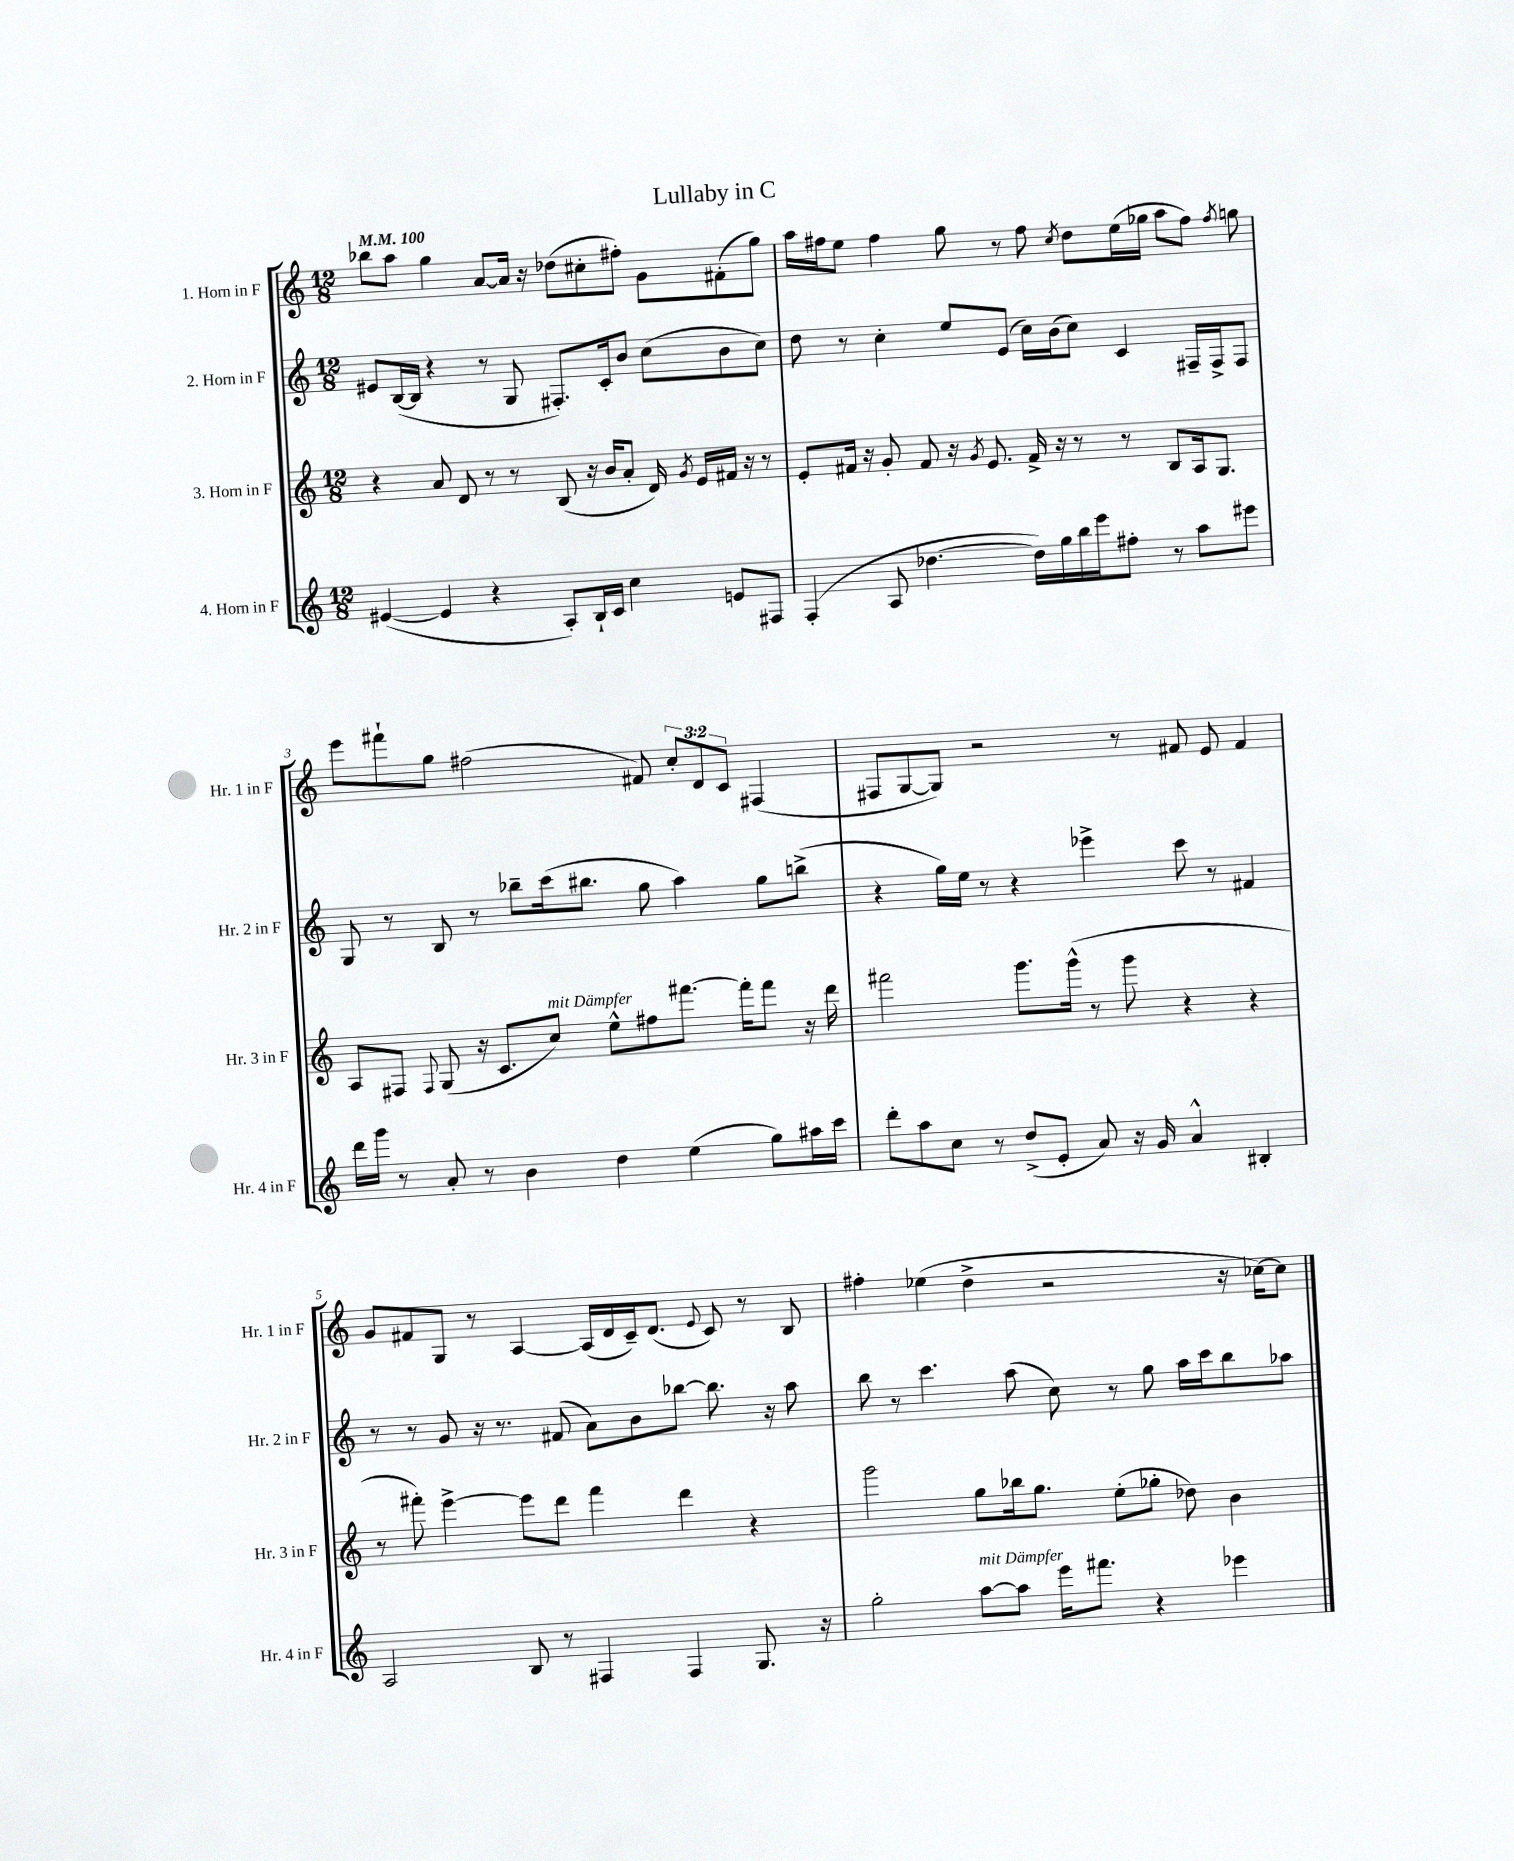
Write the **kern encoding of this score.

**kern	**kern	**kern	**kern
*part4	*part3	*part2	*part1
*staff4	*staff3	*staff2	*staff1
*I"4. Horn in F	*I"3. Horn in F	*I"2. Horn in F	*I"1. Horn in F
*I'Hr. 4 in F	*I'Hr. 3 in F	*I'Hr. 2 in F	*I'Hr. 1 in F
*clefG2	*clefG2	*clefG2	*clefG2
*k[]	*k[]	*k[]	*k[]
*M12/8	*M12/8	*M12/8	*M12/8
*MM100	*MM100	*MM100	*MM100
=1	=1	=1	=1
([4e#X/	4r	8e#X/L	8bb-X\L
.	.	([16B/L	8aa\J
.	.	16B/JJ]	.
4e#/]	8a/	4r	4gg\
.	8d/	.	.
4r	8r	8r	[8a/L
.	8r	8G/	16a/Jk]
.	.	.	16r
8A'/L)	(8B/	8.F#X'/L)	(8dd-X\L
16B`/L	16r	.	8cc#X'\
16c/JJ	16b/KL	16c'/k	.
4cc\	8a'/J	8b/J	8ff#X'\J)
.	16d/)	(8cc\L	8g\L
.	8qg/	.	.
.	16e/LL	.	.
8en/L	16f#X/JJ	8b\	(8f#X'\
.	16r	.	.
8F#X/J	8r	8cc\J)	8gg\J)
=2	=2	=2	=2
(4F'/	8e'/L	8dd\	16aa\LL
.	.	.	16ff#X\J
.	16f#X/Jk	8r	8ee\J
.	16r	.	.
8A/	8g'/	4cc'\	4ff#\
[4.dd-X\	8f#/	.	.
.	16r	8ee/L	8gg\
.	8qg/	.	.
.	8.e/	.	.
.	.	(8e/J	8r
16dd-\LL])	16f#^/	16cc\LL)	8ff#\
16gg\	16r	(16b\J	.
.	.	.	8qcc/
16bb\	8r	8cc\J)	8dd\L
16eee\J	.	.	.
8ff#X'\J	8r	4c/	(16ee\L
.	.	.	16gg-X\JJ
8r	8B/L	.	8aa\L
8aa\L	16A/k	16F#X~/LL	8ff#\J)
.	8.G/J	16F#^/J	.
.	.	.	8qff#/
8eee#X\J	.	8F#/J	8ggn\
!!LO:LB:g=z
=3	=3	=3	=3
16ddd\LL	8A/L	8G/	8eee\L
16ggg\JJ	.	.	.
8r	8F#X/J	8r	8fff#X`\
.	8qqF#/	.	.
8a'/	(8G/	8B/	8gg\J
8r	16r	8r	(2ff#X\
.	8.c/L	.	.
4b\	.	8bb-X~\L	.
!	!LO:TX:a:i:t=mit Dämpfer	!	!
.	8cc/J)	(16ccc\k	.
.	.	8.bb#X\J	.
4dd\	8ee^^\L	.	.
.	8ff#X\	8gg\	8f#X/)
(4ee\	[8.fff#X\J	4aa\)	12cc'/L
.	.	.	12d/
.	.	.	12c/J
.	16fff#'\KL]	.	.
8gg\L)	8fff#\J	8gg\L	(4F#X/
16aa#X\L	16r	(8bbn^\J	.
16ccc\JJ	16ddd\	.	.
=4	=4	=4	=4
8ddd'\L	2fff#X\	4r	8F#X/L
8aa\	.	.	[8G/
8cc\J	.	16gg\LL)	8G/J])
.	.	16ee\JJ	.
8r	.	8r	2r
(8dd^/L	8.ggg\L	4r	.
8e'/J	.	.	.
.	(16ggg^^\Jk	.	.
8a/)	8r	4eee-X^\	.
16r	8ggg\	.	8r
16g/	.	.	.
4a^^/	4r	8ccc\	8f#X/
.	.	8r	8e/
4B#X'/	4r	4f#X/	4f#/
!!LO:LB:g=z
=5	=5	=5	=5
2A/	8r	8r	8g/L
.	8fff#X'\)	8r	8f#X/
.	[4eee^\	8g/	8G/J
.	.	16r	8r
.	.	8.r	.
8B/	8eee\L]	.	[4A/
8r	8ddd\J	(8f#X/	.
4F#X/	4fff#\	8a\L)	(16A/LL]
.	.	.	16d/
.	.	8b\	16c~/J)
.	.	.	(8.d/J
4F#/	4ddd\	[8bb-X\J	.
.	.	.	8qqe/
.	.	8.bb-\]	8c/)
8.G/	4r	.	8r
.	.	16r	.
.	.	8aa\	8B/
16r	.	.	.
=6	=6	=6	=6
2gg'\	2ggg\	8bb\	4ff#X'\
.	.	8r	.
.	.	4.ccc\	(4ee-X\
!LO:TX:a:i:t=mit Dämpfer	!	!	!
[8aa\L	8gg\L	.	4dd^\
8aa\J]	16bb-X\k	(8aa\	.
.	8.gg\J	.	.
16eee\KL	.	8cc\)	2r
8.fff#X\J	.	.	.
.	(8ee'\L	8r	.
4r	8gg-X'\J	8gg\	.
.	8dd-X\)	16aa\LL	.
.	.	16ccc\J	.
4eee-X\	4b\	8bb\	16r
.	.	.	[16cc-X\KL)
.	.	8aa-X\J	8cc-\J]
==	==	==	==
*-	*-	*-	*-
